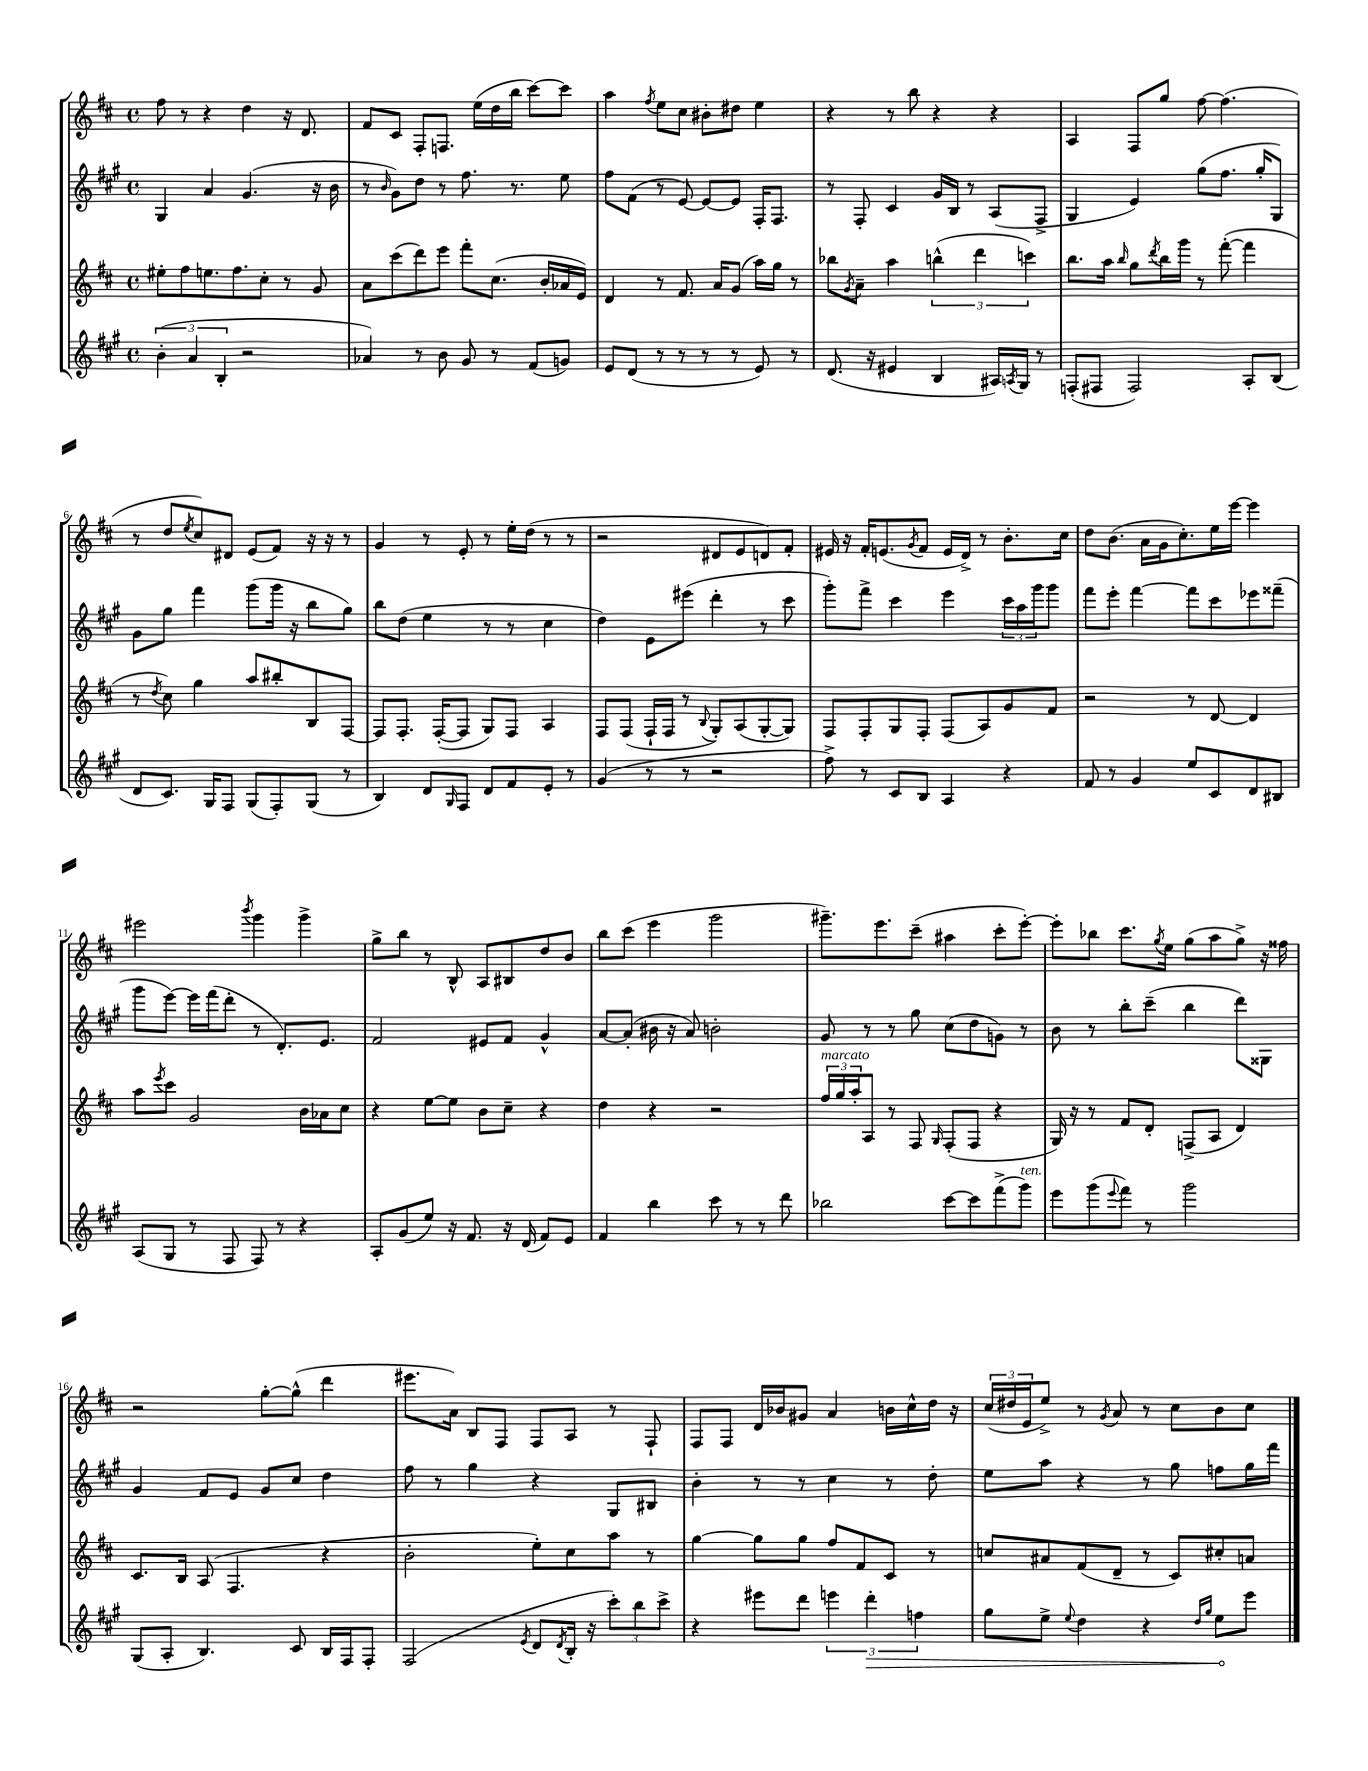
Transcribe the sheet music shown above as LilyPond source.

<<
\new StaffGroup <<
\new Staff = "s0" {
    \clef treble \key d \major \defaultTimeSignature \time 4/4
    fis''8 r8 r4 d''4 r16 d'8. |
    fis'8 cis'8 fis8-. f8. e''16( d''16 b''16 cis'''8~) cis'''8 |
    a''4 \acciaccatura { fis''8 } e''8 cis''8 bis'8-. dis''8 e''4 |
    r4 r8 b''8 r4 r4 |
    a4 fis8 g''8 fis''8~ fis''4.( |
    r8 d''8 \acciaccatura { e''8 } cis''8) dis'8 e'8( fis'8) r16 r16 r8 |
    g'4 r8 e'8-. r8 e''16-. d''16( r8 r8 |
    r2 dis'8 e'8 d'8) fis'8-. |
    eis'16 r16 fis'16-. e'8.( \acciaccatura { g'8 } fis'8 e'16 d'16->) r8 b'8.-. cis''16 |
    d''8 b'8.( a'16 g'16 cis''8.-.) e''16 e'''16~ e'''4 |
    eis'''2 \acciaccatura { b'''8 } g'''4 g'''4-> |
    g''8-> b''8 r8 b8-^ a8 bis8 d''8 b'8 |
    b''8 cis'''8( e'''4 g'''2 |
    gis'''8.--) e'''8. cis'''8--( ais''4 cis'''8-. e'''8~-.) |
    e'''8-. bes''8 cis'''8. \acciaccatura { g''8 } e''16 g''8( a''8 g''8->) r16 fisis''16 |
    r2 g''8~-. g''8-^( d'''4 |
    eis'''8. a'16) b8 fis8 fis8 a8 r8 fis8-! |
    fis8 fis8 d'16 bes'16 gis'8 a'4 b'16 cis''16-^ d''16 r16 |
    \tuplet 3/2 { cis''16( dis''16 e'16 } e''8->) r8 \acciaccatura { g'8 } a'8 r8 cis''8 b'8 cis''8 \bar "|." |
}
\new Staff = "s1" {
    \clef treble \key a \major \defaultTimeSignature \time 4/4
    gis4 a'4 gis'4.( r16 b'16 |
    r8 \grace { b'16 } gis'8) d''8 r8 fis''8. r8. e''8 |
    fis''8 fis'8( r8 e'8~) e'8~ e'8 fis16-. fis8. |
    r8 fis8-. cis'4 gis'16 b16 r8 a8( fis8-> |
    gis4 e'4) gis''8( fis''8. gis''16-. gis8) |
    gis'8 gis''8 fis'''4 gis'''8( gis'''16 r16 b''8 gis''8) |
    b''8 d''8( e''4 r8 r8 cis''4 |
    d''4) e'8 eis'''8( d'''4-. r8 cis'''8 |
    gis'''8-.) fis'''8-> cis'''4 e'''4 \tuplet 3/2 { cis'''16 a''16 gis'''16 } gis'''8 |
    fis'''8 e'''8-. fis'''4~ fis'''8 cis'''8 ees'''8 fisis'''8--( |
    gis'''8 e'''8~) e'''16 fis'''16( d'''8-. r8 d'8.-.) e'8. |
    fis'2 eis'8 fis'8 gis'4-^ |
    a'8~ a'8-.( bis'16 r16 a'8) b'2-. |
    gis'8 r8 r8 gis''8 cis''8( d''8 g'8) r8 |
    b'8 r8 b''8-. cis'''8--( b''4 d'''8) gisis8 |
    gis'4 fis'8 e'8 gis'8 cis''8 d''4 |
    fis''8 r8 gis''4 r4 gis8 bis8 |
    b'4-. r8 r8 cis''4 r8 d''8-. |
    e''8 a''8 r4 r8 gis''8 f''8 gis''16 fis'''16 \bar "|." |
}
\new Staff = "s2" {
    \clef treble \key d \major \defaultTimeSignature \time 4/4
    eis''8-. fis''8 e''8. fis''8. cis''8-. r8 g'8 |
    a'8 cis'''8( d'''8) e'''8 fis'''8-. cis''8.( b'16-. aes'16 e'16) |
    d'4 r8 fis'8. a'16 g'8( a''16) g''16 r8 |
    bes''8 \acciaccatura { g'8 } a'8-- a''4 \tuplet 3/2 { b''4-^( d'''4 c'''4) } |
    b''8. a''16 \grace { b''16 } g''8 \acciaccatura { d'''8 } b''16 g'''16 r8 fis'''8~-.( fis'''4 |
    r8 \acciaccatura { d''8 } cis''8) g''4 a''8 bis''8-. b8 fis8~ |
    fis8 fis8.-. fis16~-.( fis8 g8) fis8 a4 |
    fis8 fis8( fis16-! fis16 r8 \appoggiatura { b8 } g8-.) a8( g8~-. g8) |
    fis8 fis8-. g8 fis8-. fis8( a8) g'8 fis'8 |
    r2 r8 d'8~ d'4 |
    a''8 \acciaccatura { e'''8 } cis'''8 g'2 b'16 aes'16 cis''8 |
    r4 e''8~ e''8 b'8 cis''8-- r4 |
    d''4 r4 r2 |
    \tuplet 3/2 { fis''16^\markup { \italic "marcato" } g''16 a''16-. } a8 r8 fis8 \grace { g16 } fis8-.( fis8 r4 |
    g16) r16 r8 fis'8 d'8-. f8->( a8 d'4) |
    cis'8. b16 a8( fis4. r4 |
    b'2-. e''8-.) cis''8 a''8 r8 |
    g''4~ g''8 g''8 fis''8 fis'8 cis'8 r8 |
    c''8 ais'8 fis'8( d'8-- r8 cis'8) cis''8-. a'8 \bar "|." |
}
\new Staff = "s3" {
    \clef treble \key a \major \defaultTimeSignature \time 4/4
    \tuplet 3/2 { b'4-.( a'4 b4-. } r2 |
    aes'4) r8 b'8 gis'8 r8 fis'8( g'8) |
    e'8 d'8( r8 r8 r8 r8 e'8) r8 |
    d'8.( r16 eis'4 b4 ais16) \acciaccatura { a8 } gis16 r8 |
    f8-.( fis8 fis2) a8-. b8( |
    d'8 cis'8.) gis16 fis8 gis8( fis8-.) gis8( r8 |
    b4) d'8 \grace { gis16 } fis8 d'8 fis'8 e'8-. r8 |
    gis'4( r8 r8 r2 |
    fis''8->) r8 cis'8 b8 a4 r4 |
    fis'8 r8 gis'4 e''8 cis'8 d'8 bis8 |
    a8( gis8 r8 fis8 fis8) r8 r4 |
    a8-. gis'8( e''8) r16 fis'8. r16 d'16( fis'8) e'8 |
    fis'4 b''4 cis'''8 r8 r8 d'''8 |
    bes''2 cis'''8~ cis'''8 fis'''8->( gis'''8^\markup { \italic "ten." }) |
    e'''8 gis'''8( \appoggiatura { e'''8 } fis'''8) r8 gis'''2 |
    gis8( a8-. b4.) cis'8 b16 fis16 fis8-. |
    fis2( \acciaccatura { e'8 } d'8 \acciaccatura { d'8 } b16-. r16 \tuplet 3/2 { cis'''8-.) b''8 cis'''8-> } |
    r4 eis'''8 d'''8 \tuplet 3/2 { e'''4 \once \override Hairpin.circled-tip = ##t d'''4-.\> f''4 } |
    gis''8 e''8-> \appoggiatura { e''8 } d''4 r4 \grace { d''16 gis''16 } e''8\! e'''8 \bar "|." |
}
>>
>>
